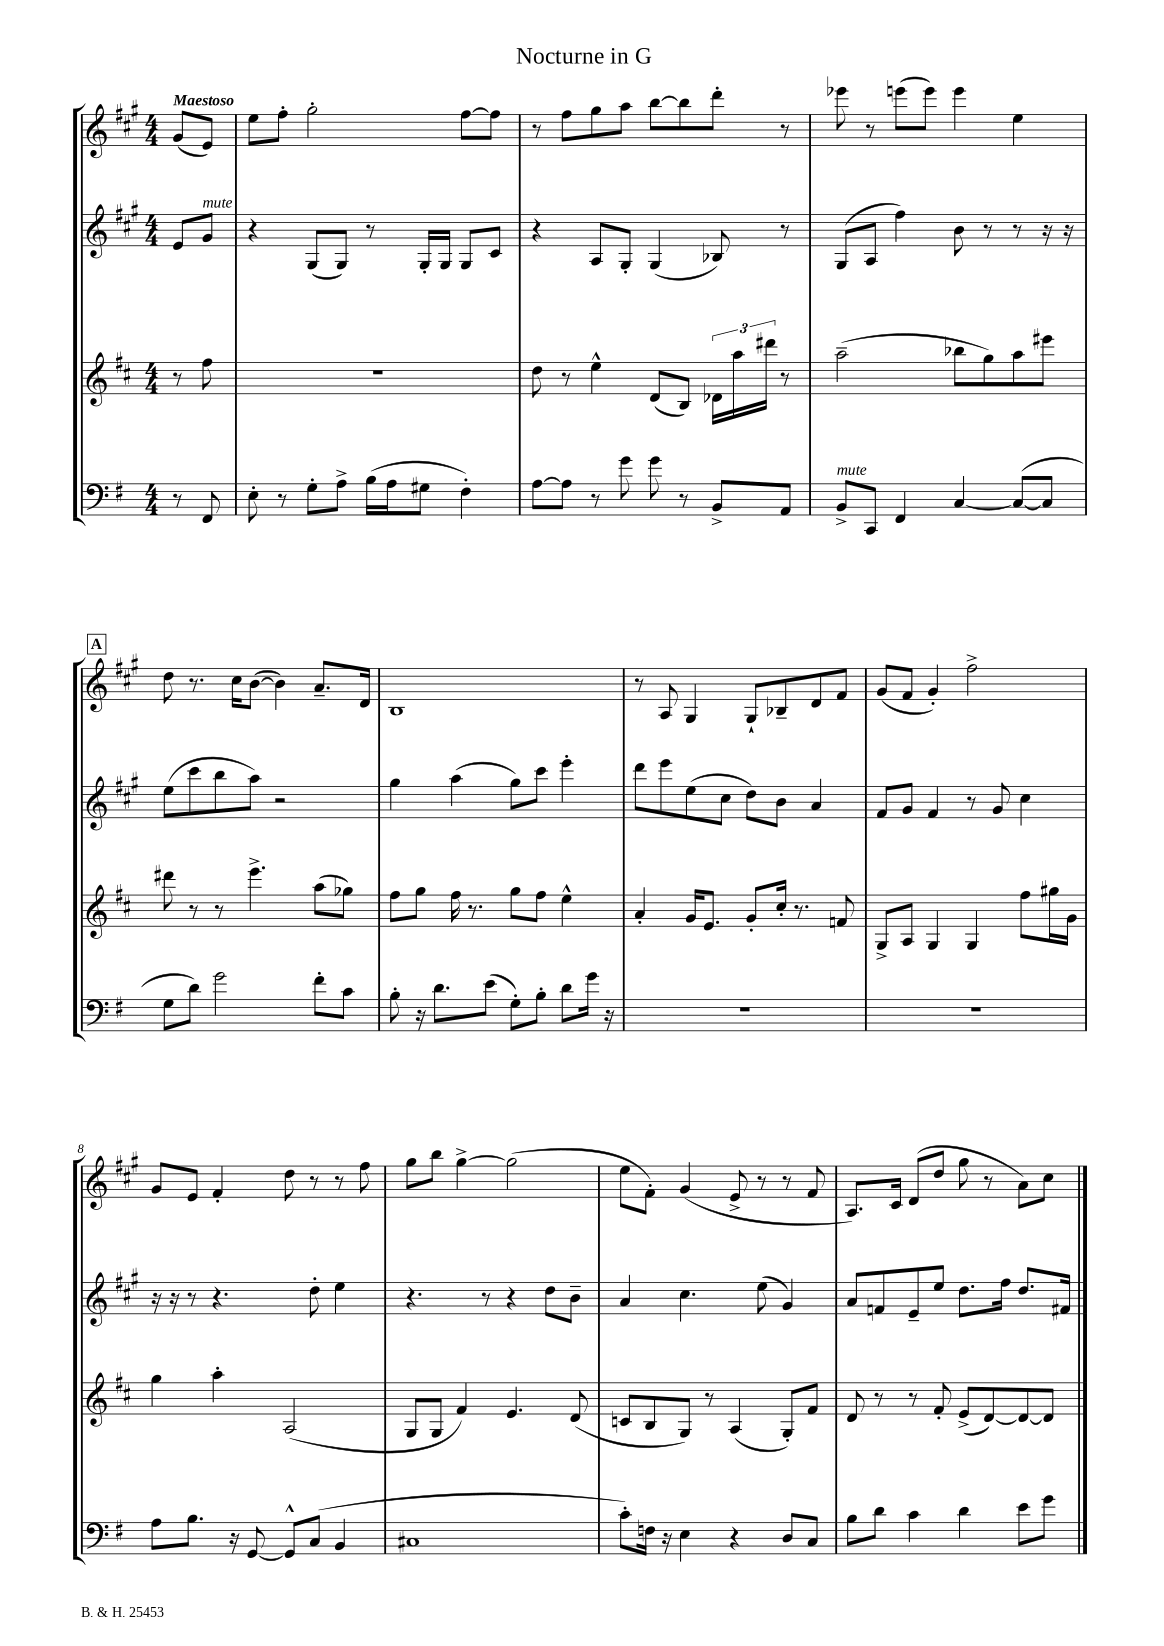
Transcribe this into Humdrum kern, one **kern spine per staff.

**kern	**kern	**kern	**kern
*staff4	*staff3	*staff2	*staff1
*clefF4	*clefG2	*clefG2	*clefG2
*k[f#]	*k[f#c#]	*k[f#c#g#]	*k[f#c#g#]
*M4/4	*M4/4	*M4/4	*M4/4
8r	8r	8e	(8g#
8FF#	8ff#	8g#	8e)
=	=	=	=
8E'	1r	4r	8ee
8r	.	.	8ff#'
8G'	.	(8G#	2gg#'
8A^	.	8G#)	.
(16B	.	8r	.
16A	.	.	.
8G#	.	16G#'	.
.	.	16G#	.
4F#')	.	8G#	[8ff#
.	.	8c#	8ff#]
=	=	=	=
[8A	8dd	4r	8r
8A]	8r	.	8ff#
8r	4ee^^	8A	8gg#
8g	.	8G#'	8aa
8g	(8d	(4G#	[8bb
8r	8B)	.	8bb]
8BB^	24d-	8B-)	8ddd'
.	24aa	.	.
.	24ddd#	.	.
8AA	8r	8r	8r
=	=	=	=
8BB^	(2aa~	(8G#	8eee-
8CC	.	8A	8r
4FF#	.	4ff#)	(8eee
.	.	.	8eee)
[4C	8bb-	8b	4eee
.	8gg)	8r	.
(8C_	8aa	8r	4ee
8C]	8eee#	16r	.
.	.	16r	.
=	=	=	=
8G	8ddd#	(8ee	8dd
8d)	8r	8ccc#	8.r
2g	8r	8bb	.
.	.	.	16cc#
.	4.eee^	8aa)	([8b
.	.	2r	4b])
8f#'	(8aa	.	8.a~
8c	8gg-)	.	.
.	.	.	16d
=	=	=	=
8B'	8ff#	4gg#	1B
16r	8gg	.	.
8.d	.	.	.
.	16ff#	(4aa	.
.	8.r	.	.
(8e	.	.	.
8G')	8gg	8gg#)	.
8B'	8ff#	8ccc#	.
8d	4ee^^	4eee'	.
16g	.	.	.
16r	.	.	.
=	=	=	=
1r	4a'	8ddd	8r
.	.	8eee	8A
.	16g	(8ee	4G#
.	8.e	.	.
.	.	8cc#	.
.	8g'	8dd)	8G#`
.	16cc#'	8b	8B-~
.	8.r	.	.
.	.	4a	8d
.	8f	.	8f#
=	=	=	=
1r	8G^	8f#	(8g#
.	8A	8g#	8f#
.	4G	4f#	4g#')
.	4G	8r	2ff#^
.	.	8g#	.
.	8ff#	4cc#	.
.	16gg#	.	.
.	16g	.	.
=	=	=	=
8A	4gg	16r	8g#
.	.	16r	.
8.B	.	8r	8e
.	4aa'	4.r	4f#'
16r	.	.	.
[8GG	.	.	.
8GG^^]	(2A	.	8dd
(8C	.	8dd'	8r
4BB	.	4ee	8r
.	.	.	8ff#
=	=	=	=
1C#	8G	4.r	8gg#
.	8G	.	8bb
.	4f#)	.	[4gg#^
.	.	8r	.
.	4.e	4r	(2gg#]
.	.	8dd	.
.	(8d	8b~	.
=	=	=	=
8c')	8c	4a	8ee
16F	8B	.	8f#')
16r	.	.	.
4E	8G)	4.cc#	(4g#
.	8r	.	.
4r	(4A	.	8e^
.	.	(8ee	8r
8D	8G')	4g#)	8r
8C	8f#	.	8f#
=	=	=	=
8B	8d	8a	8.A)
8d	8r	8f	.
.	.	.	16c#
4c	8r	8e~	(8d
.	8f#'	8ee	8dd
4d	(8e^	8.dd	8gg#
.	[8d)	.	8r
.	.	16ff#	.
8e	8d_	8.dd	8a)
8g	8d]	.	8cc#
.	.	16f#	.
==	==	==	==
*-	*-	*-	*-
